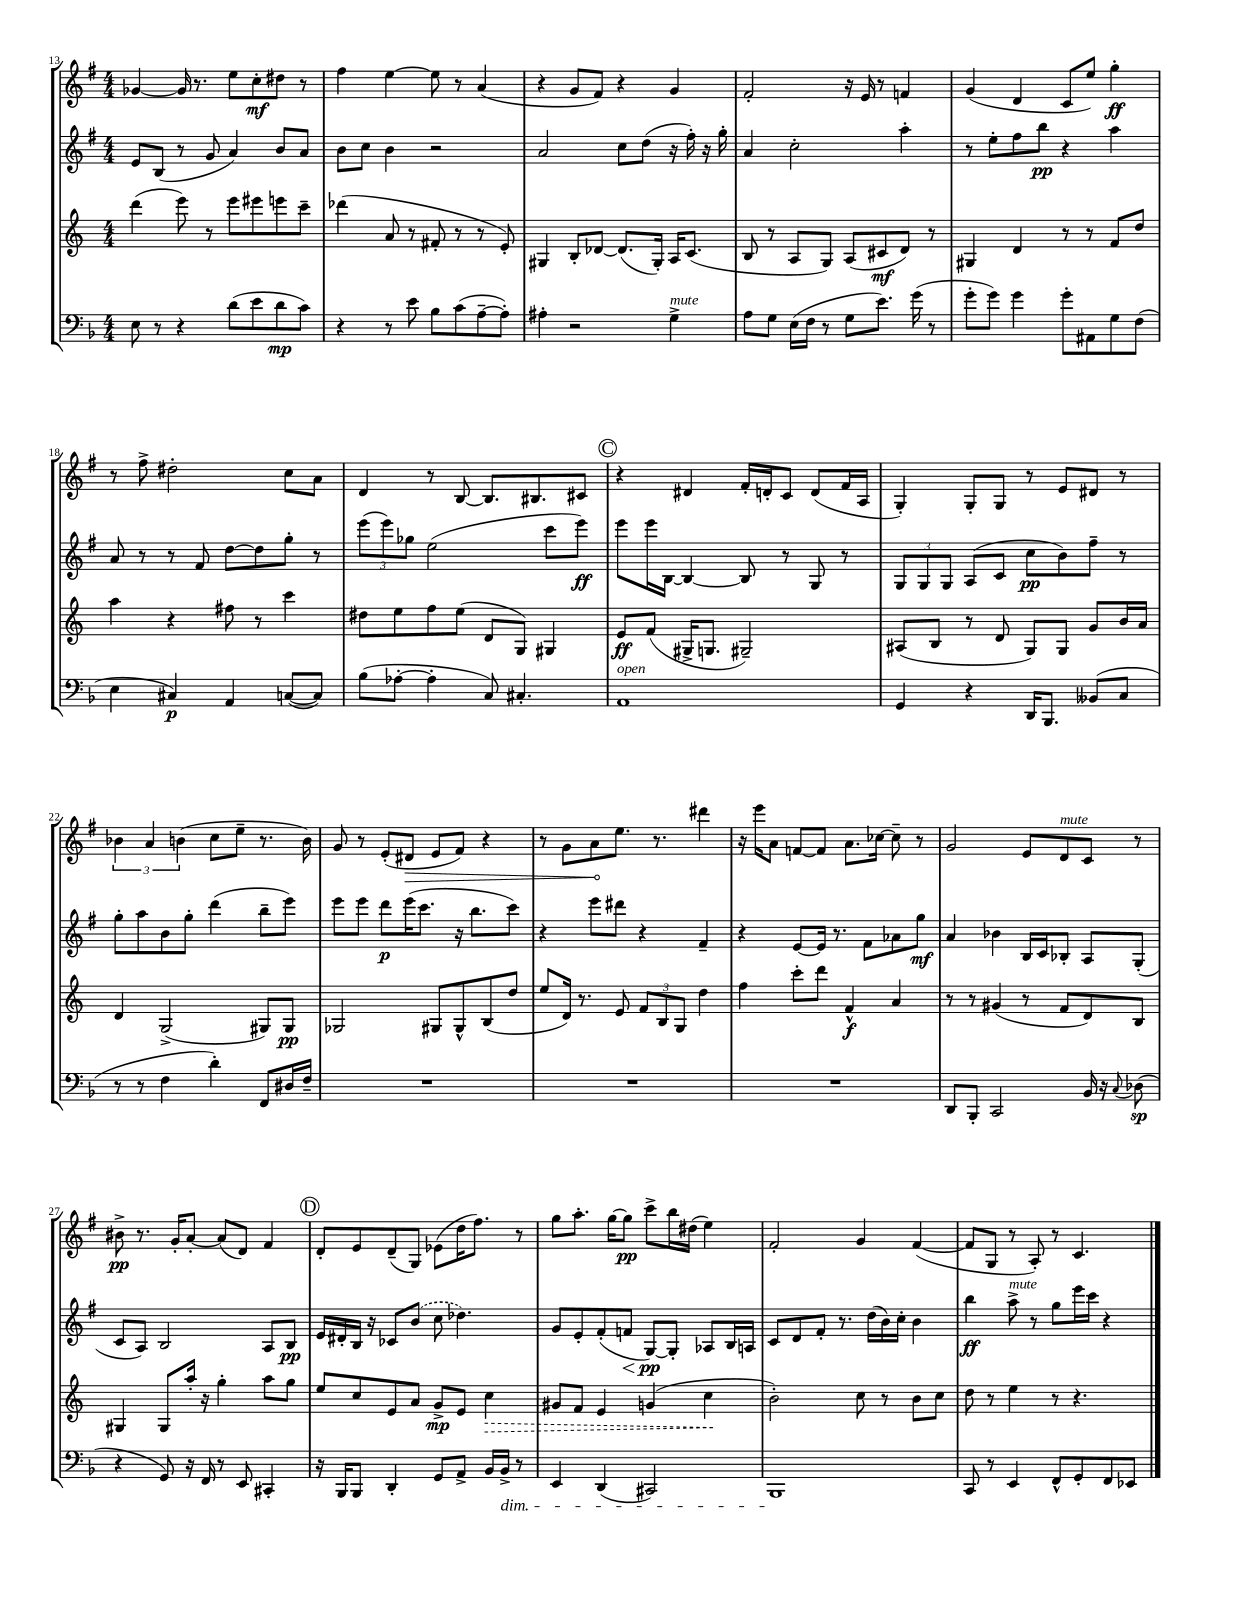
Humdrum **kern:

**kern	**dynam	**kern	**dynam	**kern	**dynam	**kern	**dynam
*part4	*part4	*part3	*part3	*part2	*part2	*part1	*part1
*staff4	*staff4	*staff3	*staff3	*staff2	*staff2	*staff1	*staff1
*clefF4	*	*clefG2	*	*clefG2	*	*clefG2	*
*k[b-]	*	*k[]	*	*k[f#]	*	*k[f#]	*
*M4/4	*	*M4/4	*	*M4/4	*	*M4/4	*
=13	=13	=13	=13	=13	=13	=13	=13
8E\	.	(4ddd\	.	8e/L	.	[4g-X/	.
8r	.	.	.	(8B/J	.	.	.
4r	.	8eee\)	.	8r	.	16g-/]	.
.	.	.	.	.	.	8.r	.
.	.	8r	.	8g/	.	.	.
(8d\L	.	8eee\L	.	4a/)	.	8ee\L	.
8e\	.	8eee#X\	.	.	.	8cc'\	mf
8d\	mp	8eeen\	.	8b/L	.	8dd#X\J	.
8c\J)	.	8ccc~\J	.	8a/J	.	8r	.
=14	=14	=14	=14	=14	=14	=14	=14
4r	.	(4ddd-X\	.	8b\L	.	4ff#\	.
.	.	.	.	8cc\J	.	.	.
8r	.	8a/	.	4b\	.	[4ee\	.
8e\	.	8r	.	.	.	.	.
8B-\L	.	8f#X'/	.	2r	.	8ee\]	.
(8c\	.	8r	.	.	.	8r	.
[8A~\	.	8r	.	.	.	(4a/	.
8A'\J])	.	8e'/)	.	.	.	.	.
=15	=15	=15	=15	=15	=15	=15	=15
4A#X'\	.	4G#X/	.	2a/	.	4r	.
2r	.	8B'/L	.	.	.	8g/L	.
.	.	[8d-X/J	.	.	.	8f#/J)	.
.	.	(8.d-/L]	.	8cc\L	.	4r	.
.	.	.	.	(8dd\J	.	.	.
.	.	16G#'/Jk)	.	.	.	.	.
!LO:TX:a:i:t=mute	!	!	!	!	!	!	!
4G^\	.	16A/KL	.	16r	.	4g/	.
.	.	(8.c/J	.	16ff#'\)	.	.	.
.	.	.	.	16r	.	.	.
.	.	.	.	16gg'\	.	.	.
=16	=16	=16	=16	=16	=16	=16	=16
8A\L	.	8B/	.	4a/	.	2f#'/	.
8G\J	.	8r	.	.	.	.	.
(16E\LL	.	8A/L	.	2cc'\	.	.	.
16F\JJ	.	.	.	.	.	.	.
8r	.	8G/J)	.	.	.	.	.
8G\L	.	(8A/L	.	.	.	16r	.
.	.	.	.	.	.	16e/	.
8.e\J)	.	8c#X/	mf	.	.	8r	.
.	.	8d/J)	.	4aa'\	.	4fn/	.
(16g\	.	.	.	.	.	.	.
8r	.	8r	.	.	.	.	.
=17	=17	=17	=17	=17	=17	=17	=17
8g'\L	.	4G#X/	.	8r	.	(4g/	.
8g\J)	.	.	.	8ee'\L	.	.	.
4g\	.	4d/	.	8ff#\	.	4d/	.
.	.	.	.	8bb\J	pp	.	.
8g'\L	.	8r	.	4r	.	8c/L	.
8AA#X\	.	8r	.	.	.	8ee/J)	.
8G\	.	8f/L	.	4aa\	.	4gg'\	ff
(8F\J	.	8dd/J	.	.	.	.	.
!!LO:LB:g=z
=18	=18	=18	=18	=18	=18	=18	=18
4E\	.	4aa\	.	8a/	.	8r	.
.	.	.	.	8r	.	8ff#^\	.
4C#X/)	p	4r	.	8r	.	2dd#X'\	.
.	.	.	.	8f#/	.	.	.
4AA/	.	8ff#X\	.	[8dd\L	.	.	.
.	.	8r	.	8dd\]	.	.	.
([8Cn/L	.	4ccc\	.	8gg'\J	.	8cc\L	.
8C/J])	.	.	.	8r	.	8a\J	.
=19	=19	=19	=19	=19	=19	=19	=19
(8B-\L	.	8dd#X\L	.	(12eee\L	.	4d/	.
.	.	.	.	12eee\)	.	.	.
[8A-X'\J	.	8ee\	.	.	.	.	.
.	.	.	.	12gg-X\J	.	.	.
4A-'\]	.	8ff\	.	(2ee\	.	8r	.
.	.	(8ee\J	.	.	.	[8B/	.
8C/)	.	8d/L	.	.	.	8.B/L]	.
4.C#X'/	.	8G/J)	.	.	.	.	.
.	.	.	.	.	.	8.B#X/	.
.	.	4G#X/	.	8ccc\L	.	.	.
.	.	.	.	8eee\J)	ff	8c#X/J	.
!!LO:REH:place=s1:t=C
=20	=20	=20	=20	=20	=20	=20	=20
!LO:TX:a:i:t=open	!	!	!	!	!	!	!
1AA	.	8e/L	ff	8eee\L	.	4r	.
.	.	(8f/J	.	16eee\L	.	.	.
.	.	.	.	[16B\JJ	.	.	.
.	.	16G#X^/KL	.	4B/_	.	4d#X/	.
.	.	8.Gn/J	.	.	.	.	.
.	.	2G#X~/)	.	8B/]	.	16f#'/LL	.
.	.	.	.	.	.	16dn'/J	.
.	.	.	.	8r	.	8c/J	.
.	.	.	.	8G/	.	(8d/L	.
.	.	.	.	8r	.	16f#/L	.
.	.	.	.	.	.	16A/JJ	.
=21	=21	=21	=21	=21	=21	=21	=21
4GG/	.	(8A#X/L	.	12G/L	.	4G'/)	.
.	.	.	.	12G/	.	.	.
.	.	8B/J	.	.	.	.	.
.	.	.	.	12G/J	.	.	.
4r	.	8r	.	(8A/L	.	8G'/L	.
.	.	8d/	.	8c/J	.	8G/J	.
16DD/KL	.	8G/L)	.	8cc\L	pp	8r	.
8.BBB-/J	.	.	.	.	.	.	.
.	.	8G/J	.	8b\)	.	8e/L	.
(8BB--X/L	.	8g/L	.	8ff#~\J	.	8d#X/J	.
8C/J	.	16b/L	.	8r	.	8r	.
.	.	16a/JJ	.	.	.	.	.
!!LO:LB:g=z
=22	=22	=22	=22	=22	=22	=22	=22
8r	.	4d/	.	8gg'\L	.	6b-X\	.
8r	.	.	.	8aa\	.	.	.
.	.	.	.	.	.	6a/	.
4F\	.	(2G^/	.	8b\	.	.	.
.	.	.	.	.	.	(6bn\	.
.	.	.	.	8gg'\J	.	.	.
4d'\)	.	.	.	(4ddd\	.	8cc\L	.
.	.	.	.	.	.	8ee~\J	.
8FF/L	.	8G#X/L)	.	8bb~\L	.	8.r	.
16D#X/L	.	8G#/J	pp	8eee\J)	.	.	.
16F~/JJ	.	.	.	.	.	16b\)	.
=23	=23	=23	=23	=23	=23	=23	=23
1r	.	2G-X/	.	8eee\L	.	8g/	.
.	.	.	.	8eee\J	.	8r	.
.	.	.	.	8ddd\L	p	(8e'/L	.
!	!	!	!	!	!	!	!LO:HP:b
.	.	.	.	(16eee\K	.	8d#X/J	>
.	.	.	.	8.ccc\J	.	.	.
.	.	8G#X/L	.	.	.	8e/L	.
.	.	8G#^^/	.	16r	.	8f#/J)	.
.	.	.	.	8.bb\L	.	.	.
.	.	(8B/	.	.	.	4r	.
.	.	8dd/J	.	8ccc\J)	.	.	.
=24	=24	=24	=24	=24	=24	=24	=24
1r	.	8ee/L	.	4r	.	8r	.
.	.	16d/Jk)	.	.	.	8g\L	.
.	.	8.r	.	.	.	.	.
.	.	.	.	8eee\L	.	8a\	.
.	.	8e/	.	8ddd#X\J	.	8.ee\J	]
.	.	12f/L	.	4r	.	.	.
.	.	.	.	.	.	8.r	.
.	.	12B/	.	.	.	.	.
.	.	12G/J	.	.	.	.	.
.	.	4dd\	.	4f#~/	.	4ddd#X\	.
=25	=25	=25	=25	=25	=25	=25	=25
1r	.	4ff\	.	4r	.	16r	.
.	.	.	.	.	.	16eee\KL	.
.	.	.	.	.	.	8a\J	.
.	.	8ccc'\L	.	[8e/L	.	[8fn/L	.
.	.	8ddd\J	.	16e/Jk]	.	8f/J]	.
.	.	.	.	8.r	.	.	.
.	.	4f^^/	f	.	.	8.a\L	.
.	.	.	.	8f#\L	.	.	.
.	.	.	.	.	.	[16cc-X\Jk	.
.	.	4a/	.	8a-X\	.	8cc-~\]	.
.	.	.	.	8gg\J	mf	8r	.
=26	=26	=26	=26	=26	=26	=26	=26
8DD/L	.	8r	.	4a/	.	2g/	.
8BBB-'/J	.	8r	.	.	.	.	.
2CC/	.	(4g#X/	.	4b-X\	.	.	.
.	.	8r	.	16B/LL	.	8e/L	.
.	.	.	.	16c/J	.	.	.
!	!	!	!	!	!	!LO:TX:a:i:t=mute	!
.	.	8f/L	.	8B-X'/J	.	8d/	.
16BB-/	.	8d/)	.	8A/L	.	8c/J	.
16r	.	.	.	.	.	.	.
8qqC/	.	.	.	.	.	.	.
(8D-X\	sp	8B/J	.	(8G'/J	.	8r	.
!!LO:LB:g=z
=27	=27	=27	=27	=27	=27	=27	=27
4r	.	4G#X/	.	8c/L	.	8b#X^\	pp
.	.	.	.	8A/J)	.	8.r	.
8GG/)	.	8G#/L	.	2B/	.	.	.
.	.	.	.	.	.	16g'/KL	.
16r	.	16aa'/Jk	.	.	.	[8a'/J	.
16FF/	.	16r	.	.	.	.	.
8r	.	4gg'\	.	.	.	(8a/L]	.
8EE/	.	.	.	.	.	8d/J)	.
4CC#X'/	.	8aa\L	.	8A/L	.	4f#/	.
.	.	8gg\J	.	8B/J	pp	.	.
!!LO:REH:place=s1:t=D
=28	=28	=28	=28	=28	=28	=28	=28
16r	.	8ee/L	.	16e/LL	.	8d'/L	.
16BBB-/KL	.	.	.	16d#X'/	.	.	.
8BBB-/J	.	8cc/	.	16B/JJ	.	8e/	.
.	.	.	.	16r	.	.	.
4DD'/	.	8e/	.	8c-X/L	.	(8d~/	.
.	.	8a/J	.	(8b/J	.	8G/J)	.
8GG/L	.	8g^/L	mp	8cc\	.	(8e-X\L	.
8AA^/J	.	8e/J	.	4.dd-X\)	.	16dd\K	.
.	.	.	.	.	.	8.ff#\J)	.
!	!	!	!LO:HP:b	!	!	!	!
16BB-/LL	.	4cc\	>	.	.	.	.
!LO:TX:b:i:t=dim.	!	!	!	!	!	!	!
16BB-^/JJ	.	.	.	.	.	.	.
8r	.	.	.	.	.	8r	.
=29	=29	=29	=29	=29	=29	=29	=29
4EE/	.	8g#X/L	.	8g/L	.	8gg\L	.
.	.	8f/J	.	8e'/	.	8.aa'\J	.
(4DD/	.	4e/	.	(8f#'/	.	.	.
.	.	.	.	.	.	[16gg\KL	.
!	!	!	!	!	!LO:HP:b	!	!
.	.	.	.	8fn/J	<	8gg\J]	pp
2CC#X/)	.	(4gn/	.	[8G/L)	pp	8ccc^\L	.
.	.	.	.	8G'/J]	[	16bb\L	.
.	.	.	.	.	.	(16dd#X\JJ	.
.	.	4cc\	.	8A-X/L	.	4ee\)	.
.	.	.	.	16B/L	.	.	.
.	.	.	.	16An/JJ	.	.	.
.	.	.	]	.	.	.	.
=30	=30	=30	=30	=30	=30	=30	=30
1BBB-	.	2b'\)	.	8c/L	.	2f#'/	.
.	.	.	.	8d/	.	.	.
.	.	.	.	8f#'/J	.	.	.
.	.	.	.	8.r	.	.	.
.	.	8cc\	.	.	.	4g/	.
.	.	.	.	(16dd\LL	.	.	.
.	.	8r	.	16b\)	.	.	.
.	.	.	.	16cc'\JJ	.	.	.
.	.	8b\L	.	4b\	.	([4f#/	.
.	.	8cc\J	.	.	.	.	.
=31	=31	=31	=31	=31	=31	=31	=31
8CC/	.	8dd\	.	4bb\	ff	8f#/L]	.
8r	.	8r	.	.	.	8G/J	.
!	!	!	!	!LO:TX:a:i:t=mute	!	!	!
4EE/	.	4ee\	.	8aa^\	.	8r	.
.	.	.	.	8r	.	8A'/)	.
8FF^^/L	.	8r	.	8gg\L	.	8r	.
8GG'/	.	4.r	.	16eee\L	.	4.c/	.
.	.	.	.	16ccc\JJ	.	.	.
8FF/	.	.	.	4r	.	.	.
8EE-X/J	.	.	.	.	.	.	.
==	==	==	==	==	==	==	==
*-	*-	*-	*-	*-	*-	*-	*-
